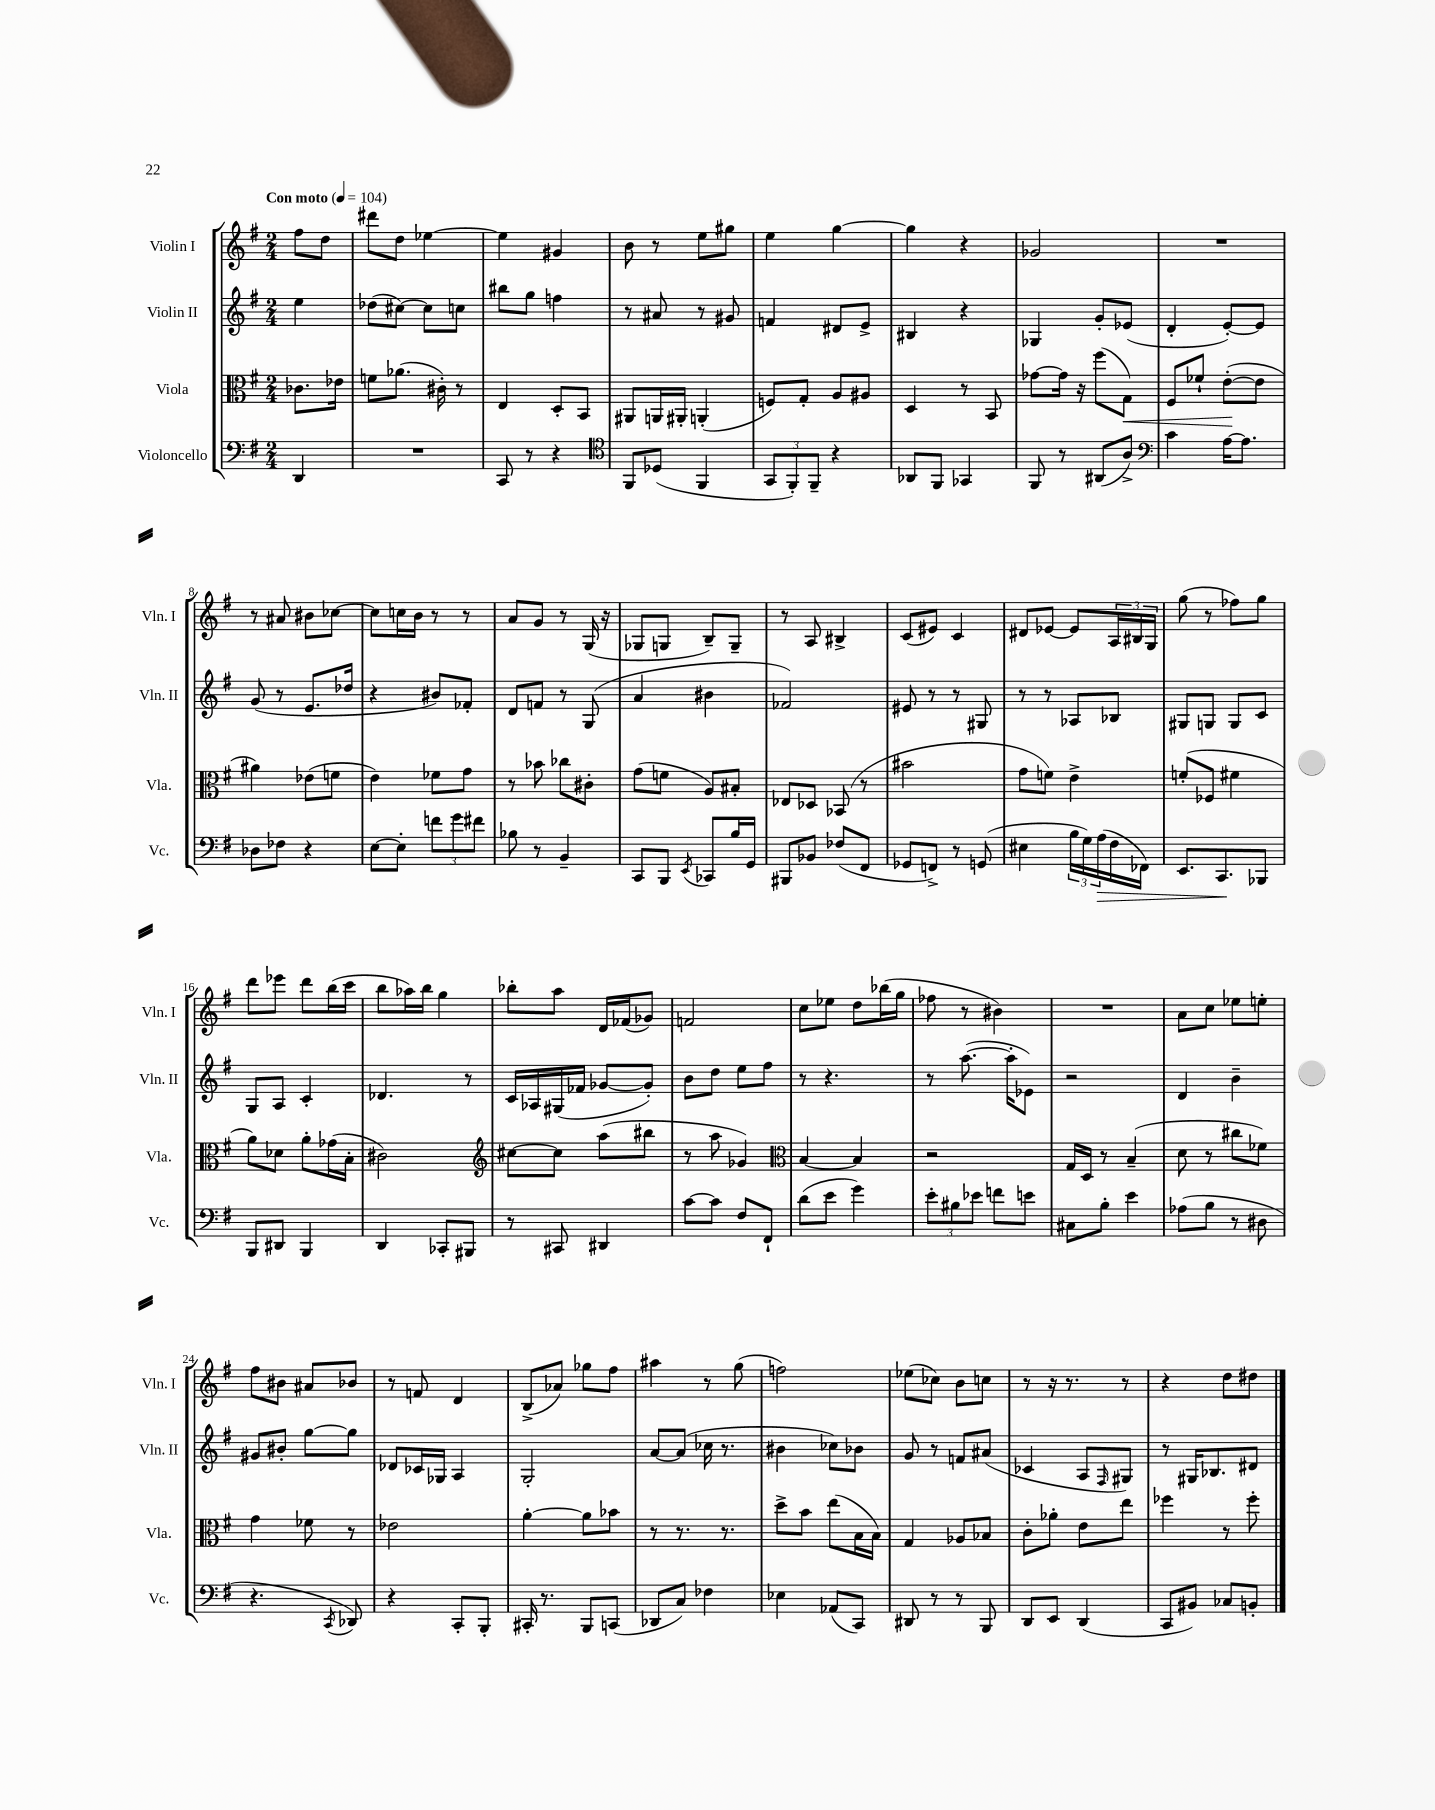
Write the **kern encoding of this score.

**kern	**dynam	**kern	**dynam	**kern	**kern
*part4	*part4	*part3	*part3	*part2	*part1
*staff4	*staff4	*staff3	*staff3	*staff2	*staff1
*I"Violoncello	*	*I"Viola	*	*I"Violin II	*I"Violin I
*I'Vc.	*	*I'Vla.	*	*I'Vln. II	*I'Vln. I
*clefF4	*	*clefC3	*	*clefG2	*clefG2
*k[f#]	*	*k[f#]	*	*k[f#]	*k[f#]
*M2/4	*	*M2/4	*	*M2/4	*M2/4
*MM104	*	*MM104	*	*MM104	*MM104
=	=	=	=	=	=
!	!	!	!	!	!LO:TX:a:B:t=Con moto
4DD/	.	8.c-X\L	.	4ee\	8ff#\L
.	.	.	.	.	8dd\J
.	.	16e-X\Jk	.	.	.
=1	=1	=1	=1	=1	=1
2r	.	8fn\L	.	(8dd-X\L	8ddd#X\L
.	.	(8.a-X\J	.	[8cc#X\J)	8dd\J
.	.	.	.	8cc#\L]	[4ee-X\
.	.	16c#X'\)	.	.	.
.	.	8r	.	8ccn\J	.
=2	=2	=2	=2	=2	=2
8CC/	.	4E/	.	8bb#X\L	4ee-\]
8r	.	.	.	8gg\J	.
4r	.	8D'/L	.	4ffn\	4g#X/
.	.	8BB/J	.	.	.
=3	=3	=3	=3	=3	=3
*clefC4	*	*	*	*	*
8FF#/L	.	8AA#X/L	.	8r	8b\
(8D-X/J	.	16AAn/L	.	8a#X/	8r
.	.	16AA#X'/JJ	.	.	.
4FF#/	.	(4AAn'/	.	8r	8ee\L
.	.	.	.	8g#X/	8gg#X\J
=4	=4	=4	=4	=4	=4
12GG/L	.	8Fn/L)	.	4fn/	4ee\
12FF#'/)	.	.	.	.	.
.	.	8G'/J	.	.	.
12FF#~/J	.	.	.	.	.
4r	.	8A/L	.	8d#X/L	[4gg\
.	.	8A#X/J	.	8e^/J	.
=5	=5	=5	=5	=5	=5
8AA-X/L	.	4D/	.	4B#X/	4gg\]
8FF#/J	.	.	.	.	.
4GG-X/	.	8r	.	4r	4r
.	.	8BB/	.	.	.
=6	=6	=6	=6	=6	=6
8FF#/	.	[8g-X\L	.	4G-X/	2g-X/
8r	.	16g-\Jk]	.	.	.
.	.	16r	.	.	.
(8AA#X/L	.	(8ff#\L	.	8g'/L	.
!	!	!	!LO:HP:b	!	!
8A^/J)	.	8G\J)	<	(8e-X/J	.
=7	=7	=7	=7	=7	=7
*clefF4	*	*	*	*	*
4c\	.	8F#/L	.	4d'/	2r
.	.	8f-X`/J	.	.	.
[16A\KL	.	([8e'\L	.	[8e'/L)	.
8.A\J]	.	.	.	.	.
.	.	8e\J]	[	8e/J]	.
!!LO:LB:g=z
=8	=8	=8	=8	=8	=8
8D-X\L	.	4a#X\)	.	(8g/	8r
8F-X\J	.	.	.	8r	8a#X/
4r	.	(8e-X\L	.	8.e/L	8b#X\L
.	.	8fn\J	.	.	[8cc-X\J
.	.	.	.	16dd-X/Jk	.
=9	=9	=9	=9	=9	=9
[8E\L	.	4e\)	.	4r	8cc-\L]
8E'\J]	.	.	.	.	16ccn\L
.	.	.	.	.	16b\JJ
12fn\L	.	8f-X\L	.	8b#X/L)	8r
12g\	.	.	.	.	.
.	.	8g\J	.	8f-X'/J	8r
12f#X\J	.	.	.	.	.
=10	=10	=10	=10	=10	=10
8B-X\	.	8r	.	8d/L	8a/L
8r	.	8b-X\	.	8fn/J	8g/J
4BB~/	.	8cc-X\L	.	8r	8r
.	.	8c#X'\J	.	(8G/	(16G/
.	.	.	.	.	16r
=11	=11	=11	=11	=11	=11
8CC/L	.	(8g\L	.	4a/	8G-X/L
8BBB/J	.	8fn\J	.	.	8Gn/J
8qEE/	.	.	.	.	.
8CC-X/L	.	8A/L)	.	4b#X\	8B~/L)
16B/L	.	8B#X'/J	.	.	8G~/J
16GG/JJ	.	.	.	.	.
=12	=12	=12	=12	=12	=12
8BBB#X/L	.	8E-X/L	.	2f-X/)	8r
8BB-X/J	.	8D-X/J	.	.	8A/
(8F-X/L	.	(8BB-X/	.	.	4B#X^/
8FF#/J	.	8r	.	.	.
=13	=13	=13	=13	=13	=13
8GG-X/L	.	2b#X\	.	8e#X/	(8c/L
8FFn^/J)	.	.	.	8r	8e#X/J)
8r	.	.	.	8r	4c/
(8GGn/	.	.	.	8G#X/	.
=14	=14	=14	=14	=14	=14
4E#X\	.	8g\L	.	8r	8d#X/L
.	.	8fn\J)	.	8r	[8e-X/J
24B\LL	.	4e^\	.	8A-X/L	8e-/L]
24G\)	.	.	.	.	.
!	!LO:HP:b	!	!	!	!
(24A\	>	.	.	.	.
16F#\	.	.	.	8B-X/J	24A/L
.	.	.	.	.	24B#X/
16FF-X\JJ)	.	.	.	.	.
.	.	.	.	.	24G/JJ
=15	=15	=15	=15	=15	=15
8.EE/L	.	(8fn'/L	.	8G#X/L	(8gg\
.	.	8F-X/J	.	8Gn/J	8r
8.CC/	.	.	.	.	.
.	.	4f#X\	.	8G/L	8ff-X\L)
8BBB-X/J	]	.	.	8c/J	8gg\J
!!LO:LB:g=z
=16	=16	=16	=16	=16	=16
8BBB/L	.	8a\L)	.	8G/L	8ddd\L
8DD#X/J	.	8d-X\J	.	8A/J	8eee-X\J
4BBB/	.	8a'\L	.	4c'/	8ddd\L
.	.	(16g-X\L	.	.	(16bb\L
.	.	16B'\JJ	.	.	16ccc\JJ
=17	=17	=17	=17	=17	=17
4DD/	.	2c#X\)	.	4.d-X/	8bb\L
.	.	.	.	.	16aa-X\L)
.	.	.	.	.	16bb\JJ
8CC-X'/L	.	.	.	.	4gg\
8BBB#X/J	.	.	.	8r	.
=18	=18	=18	=18	=18	=18
*	*	*clefG2	*	*	*
8r	.	[8cc#X\L	.	16c/LL	8bb-X'\L
.	.	.	.	16A-X/	.
8CC#X/	.	8cc#\J]	.	(16G#X/	8aa\J
.	.	.	.	16f-X/JJ	.
4DD#X/	.	(8aa\L	.	[8g-X/L	16d/LL
.	.	.	.	.	(16f-X/J
.	.	8bb#X\J	.	8g-'/J])	8g-X/J)
=19	=19	=19	=19	=19	=19
[8c\L	.	8r	.	8b\L	2fn/
8c\J]	.	8aa\	.	8dd\J	.
8F#/L	.	4g-X/)	.	8ee\L	.
8FF#`/J	.	.	.	8ff#\J	.
=20	=20	=20	=20	=20	=20
*	*	*clefC3	*	*	*
(8d\L	.	[4B/	.	8r	8cc\L
8e\J	.	.	.	4.r	8ee-X\J
4g\)	.	4B/]	.	.	8dd\L
.	.	.	.	.	(16bb-X\L
.	.	.	.	.	16gg\JJ
=21	=21	=21	=21	=21	=21
12e'\L	.	2r	.	8r	8ff-X\
12B#X\	.	.	.	.	.
.	.	.	.	([8.aa\	8r
12e-X\J	.	.	.	.	.
8fn\L	.	.	.	.	4b#X\)
.	.	.	.	16aa'\KL]	.
8en\J	.	.	.	8e-X\J)	.
=22	=22	=22	=22	=22	=22
8C#X\L	.	16G/LL	.	2r	2r
.	.	16D/JJ	.	.	.
8B'\J	.	8r	.	.	.
4e\	.	(4B~/	.	.	.
=23	=23	=23	=23	=23	=23
(8A-X\L	.	8d\	.	4d/	8a\L
8B\J	.	8r	.	.	8cc\J
8r	.	8cc#X\L	.	4b~\	8ee-X\L
8D#X\	.	8f-X\J)	.	.	8een'\J
!!LO:LB:g=z
=24	=24	=24	=24	=24	=24
4.r	.	4g\	.	8g#X/L	8ff#\L
.	.	.	.	8b#X'/J	8b#X\J
.	.	8f-X\	.	[8gg\L	8a#X/L
8qCC/	.	.	.	.	.
8DD-X/)	.	8r	.	8gg\J]	8b-X/J
=25	=25	=25	=25	=25	=25
4r	.	2e-X\	.	8d-X/L	8r
.	.	.	.	16c-X/L	8fn/
.	.	.	.	16G-X/JJ	.
8CC'/L	.	.	.	4A/	4d/
8BBB'/J	.	.	.	.	.
=26	=26	=26	=26	=26	=26
16CC#X'/	.	[4a'\	.	2G'/	(8B^/L
8.r	.	.	.	.	.
.	.	.	.	.	8a-X/J)
8BBB/L	.	8a\L]	.	.	8gg-X\L
(8CCn/J	.	8b-X\J	.	.	8ff#\J
=27	=27	=27	=27	=27	=27
8DD-X/L	.	8r	.	[8a/L	4aa#X\
8C/J)	.	8.r	.	(8a/J]	.
4F-X\	.	.	.	16cc-X\	8r
.	.	8.r	.	8.r	.
.	.	.	.	.	(8gg\
=28	=28	=28	=28	=28	=28
4E-X\	.	8dd^\L	.	4b#X\	2ffn\)
.	.	8b\J	.	.	.
(8AA-X/L	.	(8ee\L	.	8cc-X\L)	.
8CC/J)	.	16B\L	.	8b-X\J	.
.	.	16B\JJ)	.	.	.
=29	=29	=29	=29	=29	=29
8DD#X/	.	4G/	.	8g/	(8ee-X\L
8r	.	.	.	8r	8cc-X\J)
8r	.	8A-X/L	.	8fn/L	8b\L
8BBB/	.	8B-X/J	.	(8a#X/J	8ccn\J
=30	=30	=30	=30	=30	=30
8DD/L	.	8c'\L	.	4c-X/	8r
8EE/J	.	8a-X'\J	.	.	16r
.	.	.	.	.	8.r
(4DD/	.	8e\L	.	8A/L	.
.	.	.	.	16qqF#/	.
.	.	8ee\J	.	8G#X/J)	8r
=31	=31	=31	=31	=31	=31
8CC/L	.	4ff-X\	.	8r	4r
8BB#X/J)	.	.	.	16G#X/KL	.
.	.	.	.	8.B-X/	.
8C-X/L	.	8r	.	.	8dd\L
8BBn'/J	.	8ff-'\	.	8d#X/J	8dd#X\J
==	==	==	==	==	==
*-	*-	*-	*-	*-	*-
